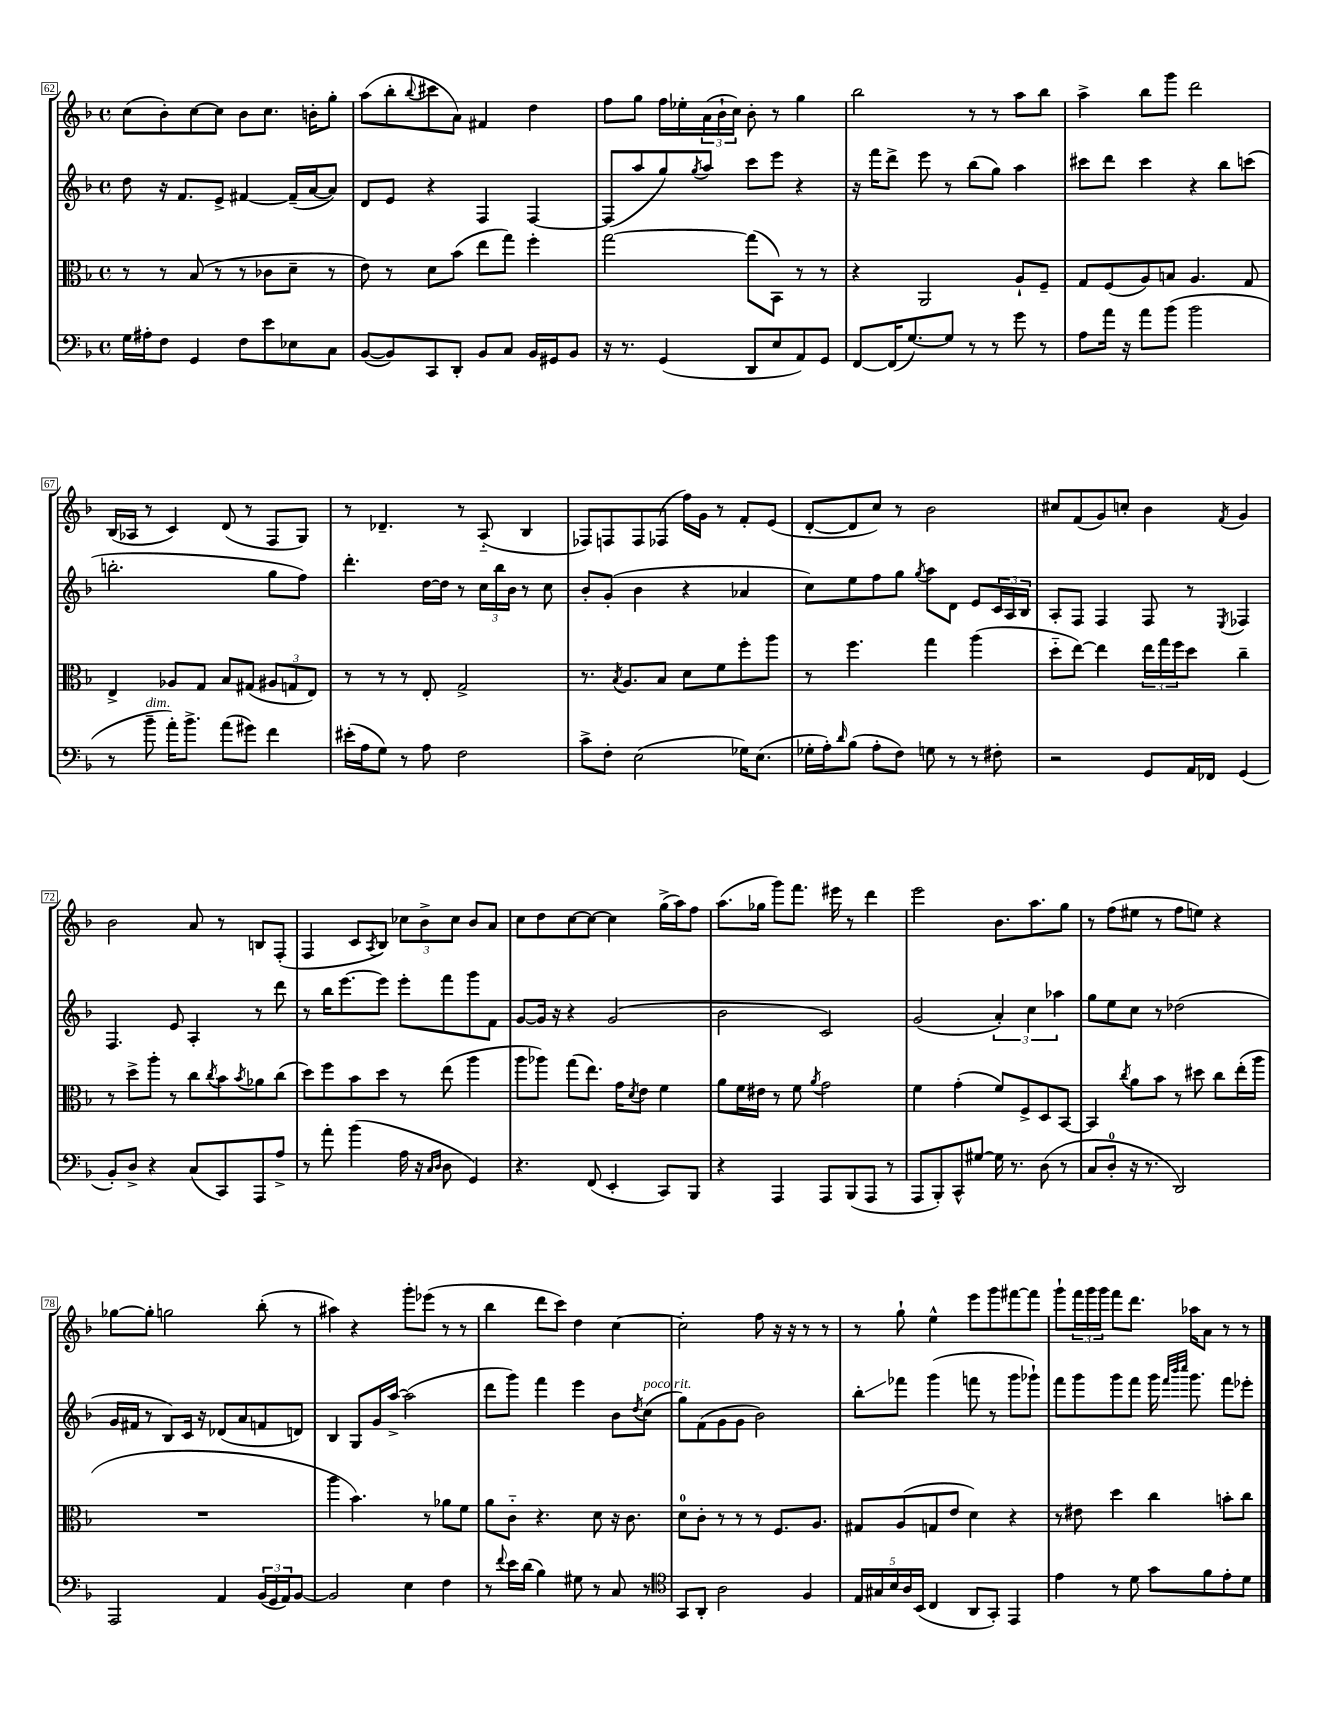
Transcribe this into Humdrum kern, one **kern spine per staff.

**kern	**kern	**kern	**kern
*staff4	*staff3	*staff2	*staff1
*clefF4	*clefC3	*clefG2	*clefG2
*k[b-]	*k[b-]	*k[b-]	*k[b-]
*M4/4	*M4/4	*M4/4	*M4/4
*met(c)	*met(c)	*met(c)	*met(c)
16G	8r	8dd	(8cc
16A#'	.	.	.
8F	8r	16r	8b-')
.	.	8.f	.
4GG	(8B-	.	[8cc
.	8r	8e^	8cc]
8F	8r	[4f#	8b-
8e	8c-	.	8.cc
8E-	8d~	(16f#~]	.
.	.	[16a	16b'
8C	8r	8a])	8gg'
=	=	=	=
([8BB-	8e)	8d	(8aa
8BB-])	8r	8e	8bb-'
.	.	.	8qqbb-
8CC	8d	4r	8ccc#
8DD'	(8b-	.	8a)
8BB-	8ee	4F	4f#
8C	8gg)	.	.
16BB-	4ff'	[4F	4dd
16GG#	.	.	.
8BB-	.	.	.
=	=	=	=
16r	[2gg	(8F]	8ff
8.r	.	.	.
.	.	8aa	8gg
(4GG	.	8gg)	16ff
.	.	.	16ee-'
.	.	8qgg	.
.	.	8aa	(24a
.	.	.	24b-`
.	.	.	24cc)
8DD	(8gg]	8ccc	8b-'
8E	8BB-)	8eee	8r
8AA)	8r	4r	4gg
8GG	8r	.	.
=	=	=	=
[8FF	4r	16r	2bb-
.	.	16fff	.
(16FF]	.	8ddd^	.
[8.G)	.	.	.
.	2AA	8eee	.
8G]	.	8r	.
8r	.	(8bb-	8r
8r	.	8gg)	8r
8g	8A`	4aa	8aa
8r	8F~	.	8bb-
=	=	=	=
8A	8G	8ccc#	4aa^
16a	(8F	8ddd	.
16r	.	.	.
8a	8A)	4ccc#	8bb-
(8b-	8B	.	8ggg
2b-	4.A	4r	2ddd
.	.	8bb-	.
.	8G	(8ccc	.
=	=	=	=
8r	4E^	2.bb'	(16B-
.	.	.	16A-
8b-~	.	.	8r
16a')	8A-	.	4c)
8.b-^	.	.	.
.	8G	.	.
(8a	8B-	.	(8d
8g#)	(8G#	.	8r
4f	12A#	8gg	8F
.	12G	.	.
.	.	8ff)	8G)
.	12E)	.	.
=	=	=	=
(16e#'	8r	4.ddd'	8r
16A	.	.	.
8G)	8r	.	4.d-~
8r	8r	.	.
8A	8E'	[16dd	.
.	.	16dd]	.
2F	2G^	8r	8r
.	.	24cc	(8A'~
.	.	24bb-	.
.	.	24b-	.
.	.	8r	4B-
.	.	8cc	.
=	=	=	=
8c^	8.r	8b-'	8F-)
8F'	.	(8g'	8F
.	8qB-	.	.
.	8.A	.	.
(2E	.	4b-	8F
.	8B-	.	(8F-
.	8d	4r	16ff)
.	.	.	16g
.	8f	.	8r
16G-)	8ff'	4a-	8f'
(8.E	.	.	.
.	8aa	.	(8e
=	=	=	=
16G-'	8r	8cc)	[8d'
16A')	.	.	.
16qqd	.	.	.
(8B-	4.ff	8ee	8d]
8A'	.	8ff	8cc)
8F)	.	8gg	8r
.	.	8qgg	.
8G	4gg	8aa	2b-
8r	.	8d	.
8r	(4aa	8e	.
8F#'	.	24c	.
.	.	24A	.
.	.	24B-	.
=	=	=	=
2r	8dd'~	8A'	8cc#
.	[8ee)	8F	(8f
.	4ee]	4F	8g)
.	.	.	8cc'
8GG	24ee	8F	4b-
.	24gg	.	.
.	24ff	.	.
16AA	8dd	8r	.
16FF-	.	.	.
.	.	8qE	8qf
(4GG	4cc~	4F-	4g
=	=	=	=
8BB-')	8r	4.F	2b-
8D^	8dd^	.	.
4r	8aa'	.	.
.	8r	8e	.
(8C	8cc	4A'	8a
.	8qcc	.	.
8CC)	8b-	.	8r
.	8qb-	.	.
8AAA	8a-	8r	8B
8A^	(8cc	8ddd	(8F'
=	=	=	=
8r	8dd)	8r	4F
8a'	8ff	16bb-	.
.	.	[8.eee	.
(4b-	8b-	.	8c
.	.	.	8qA
.	8dd	8eee]	8B-)
16A	8r	8eee'	12cc-
16r	.	.	.
.	.	.	12b-^
16qqC	.	.	.
16qqD	.	.	.
8D	(8ee	8fff	.
.	.	.	12cc-
4GG)	4aa	8ggg	8b-
.	.	8f	8a
=	=	=	=
4.r	8aa	[8g	8cc
.	8aa-)	16g]	8dd
.	.	16r	.
.	(8gg	4r	[8cc
(8FF	8.ee)	.	8cc_
4EE'	.	(2g	4cc]
.	16g	.	.
.	8qd	.	.
.	8e	.	.
8CC)	4f	.	(16gg^
.	.	.	16aa)
8BBB-	.	.	8ff
=	=	=	=
4r	8a	2b-	(8.aa
.	16f	.	.
.	16e#	.	16gg-
4AAA	8r	.	8ggg)
.	8f	.	8.fff
.	8qa	.	.
8AAA	2g	2c)	.
.	.	.	16eee#
(8BBB-	.	.	8r
8AAA	.	.	4ddd
8r	.	.	.
=	=	=	=
8AAA	4f	(2g	2eee
8BBB-')	.	.	.
8CC^^	(4g'	.	.
[8G#	.	.	.
16G#]	8f)	6a')	8.b-
8.r	.	.	.
.	8F^	.	.
.	.	6cc	.
.	.	.	8.aa
(8D	8D	.	.
.	.	6aa-	.
8r	[8BB-	.	8gg
=	=	=	=
8C	4BB-]	8gg	8r
8D'	.	8ee	(8ff
.	8qcc	.	.
16r	8a	8cc	8ee#
8.r	.	.	.
.	8b-	8r	8r
2DD)	8r	(2dd-	8ff
.	8dd#	.	8ee)
.	8cc	.	4r
.	(16ee'	.	.
.	16aa	.	.
=	=	=	=
2AAA	1r	16g	[8gg-
.	.	16f#	.
.	.	8r	8gg-']
.	.	8B-)	2gg
.	.	16c	.
.	.	16r	.
4AA	.	(8d-	.
.	.	8a	.
(24BB-	.	8f	(8bb-'
24GG	.	.	.
24AA)	.	.	.
[8BB-	.	8d)	8r
=	=	=	=
2BB-]	4aa	4B-	4aa#)
.	4.b-)	8G	4r
.	.	16g	.
.	.	[16aa^	.
4E	.	(2aa]	8ggg'
.	8r	.	(8eee-
4F	8a-	.	8r
.	8f	.	8r
=	=	=	=
8r	8a	8ddd	4bb-
8qqf	.	.	.
16e	8c'~	8ggg)	.
(16d	.	.	.
4B-)	4.r	4fff	8ddd
.	.	.	8ccc)
8G#	.	4eee	4dd
8r	8d	.	.
8C	16r	8b-	[4cc
.	8.c	.	.
.	.	8qdd	.
8r	.	(8cc	.
=	=	=	=
*clefC4	*	*	*
8GG	8d	8gg)	2cc']
8AA'	8c'	(8f	.
2A	8r	8g	.
.	8r	8g	.
.	8r	2b-)	8ff
.	8.F	.	16r
.	.	.	16r
4F	.	.	8r
.	8.A	.	.
.	.	.	8r
=	=	=	=
20E	8G#	8bb-'	8r
20G#	.	.	.
20B-	.	.	.
.	(8A	8fff-	8gg`
20A	.	.	.
(20BB-	.	.	.
4C	8G	(4ggg	4ee^^
.	8e	.	.
8AA	4d)	8fff	8eee
8GG')	.	8r	8ggg
4EE	4r	8ggg	[8fff#
.	.	8ggg-`)	8fff#]
=	=	=	=
4e	8r	8fff	8ggg`
.	8e#	8ggg	24fff
.	.	.	24ggg
.	.	.	24ggg
8r	4dd	8ggg	8fff
8d	.	8fff	8.ddd
8g	4cc	16ggg	.
.	.	32qqfff	.
.	.	32qqbbb-	.
.	.	32qqcccc	.
.	.	8.ggg	16aa-
8f	.	.	8a
8e'	8b'	8fff	8r
8d	8cc	8eee-'	8r
==	==	==	==
*-	*-	*-	*-
